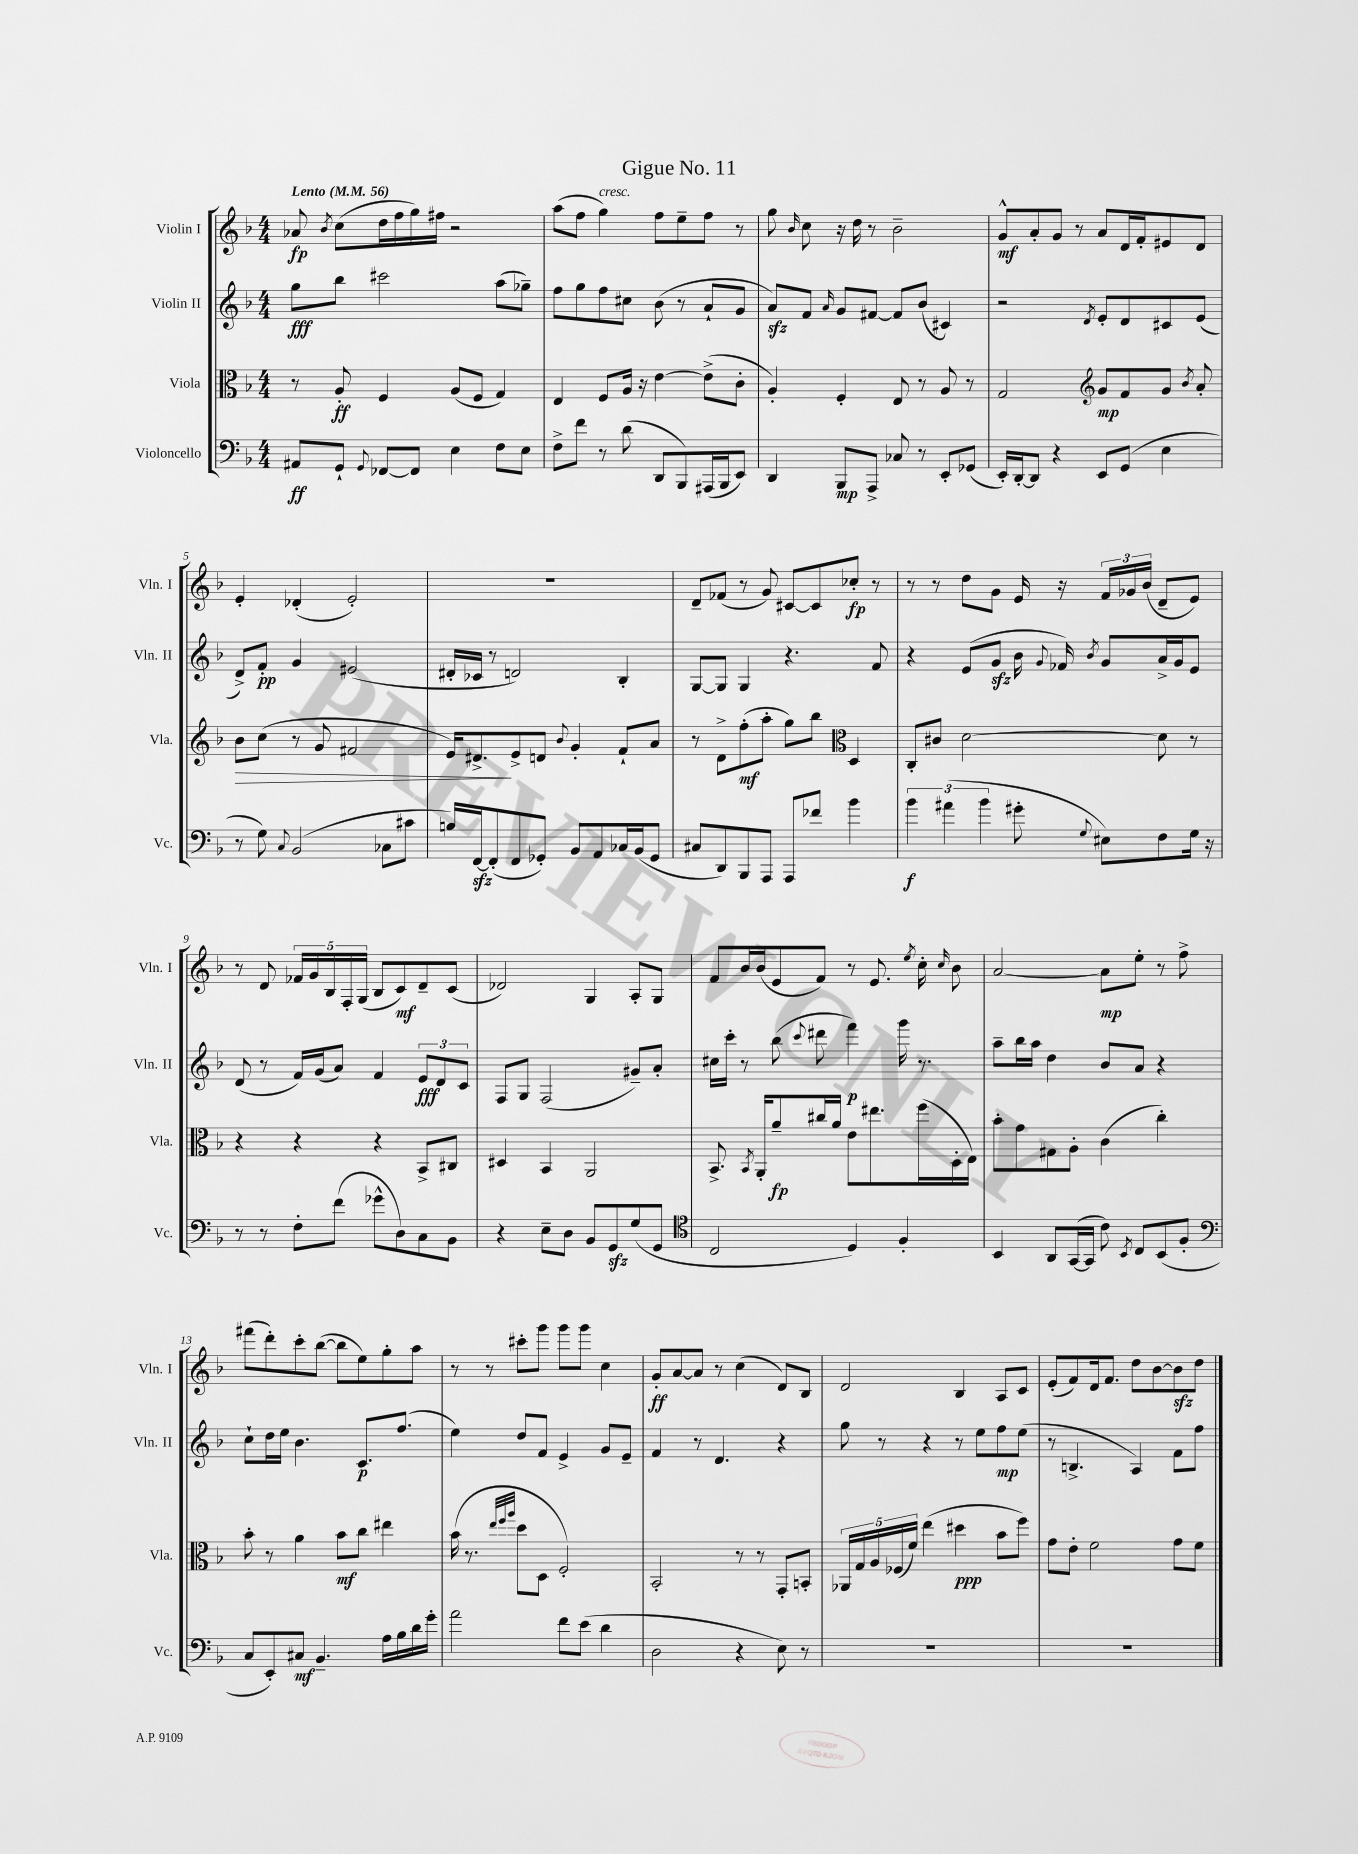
\header { title = "Gigue No. 11" }
<<
\new StaffGroup <<
\new Staff = "s0" \with { instrumentName = "Violin I" shortInstrumentName = "Vln. I" } {
    \clef treble \key f \major \numericTimeSignature \time 4/4 \tempo "Lento" 4 = 56
    \autoBeamOff aes'8\fp \acciaccatura { bes'8 } c''8[( d''16 f''16 g''16) fis''16] r2 |
    a''8[( f''8] g''4^\markup { \italic "cresc." }) f''8[ e''8-- f''8] r8 |
    g''8 \grace { bes'16 } c''8 r16 d''16 r8 bes'2-- |
    g'8[-^\mf a'8-. g'8] r8 a'8[ d'16 f'16-. eis'8 d'8] |
    e'4-. des'4-.( e'2-.) |
    R1 |
    d'8[-- fes'8]( r8 g'8) cis'8[~ cis'8 ces''8]-.\fp r8 |
    r8 r8 d''8[ g'8] e'16 r16 \tuplet 3/2 { f'16[ ges'16 bes'16]( } d'8[-- e'8]) |
    r8 d'8 \tuplet 5/4 { fes'16[ g'16 bes16 f16-. g16]( } bes8[ c'8\mf) d'8-- c'8]( |
    des'2) g4 a8[-. g8] |
    f'8[ bes'16 bes'16( e'8 f'8]) r8 e'8. \acciaccatura { e''8 } c''16-. \grace { c''16 } bes'8 |
    a'2~ a'8[\mp e''8]-. r8 f''8-> |
    fis'''8[( d'''8-.) c'''8-. bes''8]~( bes''8[ e''8) g''8-. a''8] |
    r8 r8 cis'''8[-. g'''8] g'''8[ g'''8] c''4 |
    g'8[-.\ff a'8~ a'8] r8 c''4( d'8[) bes8] |
    d'2 bes4 a8[ c'8] |
    e'8[-.( f'8) d'16 f'8.] d''8[ bes'8~ bes'8\sfz d''8] \bar "|." |
}
\new Staff = "s1" \with { instrumentName = "Violin II" shortInstrumentName = "Vln. II" } {
    \clef treble \key f \major \numericTimeSignature \time 4/4
    \autoBeamOff g''8[\fff bes''8] cis'''2 a''8[( ges''8]--) |
    f''8[ g''8 f''8 cis''8] bes'8( r8 a'8[-! g'8] |
    a'8[\sfz) f'8] \grace { a'16 } g'8[ fis'8]~ fis'8[ bes'8]( cis'4) |
    r2 \acciaccatura { d'8 } e'8[-. d'8 cis'8 e'8]( |
    d'8[->) f'8]-.\pp g'4 eis'2( |
    dis'16[-. ces'16] r8 d'2) bes4-. |
    g8[~ g8] g4 r4. f'8 |
    r4 e'8[( g'8]\sfz bes'16 \appoggiatura { g'8 } fes'16) \acciaccatura { bes'8 } g'8[ a'16-> g'16 e'8] |
    d'8( r8 f'16[) g'16( a'8]) f'4 \tuplet 3/2 { e'8[\fff d'8 c'8] } |
    f8[ g8] f2( gis'8[--) a'8]-. |
    cis''16[ c'''16]-. r8 bes''8( \appoggiatura { c'''8 } dis'''8 f'''4\p) g'''16 r8. |
    a''8[-- bes''16 a''16] d''4 bes'8[ a'8] r4 |
    c''8[-! d''16 e''16] bes'4. c'8.[\p f''8.]( |
    e''4) d''8[ f'8] e'4-> g'8[ e'8]-- |
    f'4 r8 d'4. r4 |
    g''8 r8 r4 r8 e''8[ f''8\mp e''8]( |
    r8 b4.-> a4) f'8[ f''8] \bar "|." |
}
\new Staff = "s2" \with { instrumentName = "Viola" shortInstrumentName = "Vla." } {
    \clef alto \key f \major \numericTimeSignature \time 4/4
    \autoBeamOff r8 a8-.\ff f4 a8[( f8] g4) |
    e4 f8[ a16] r16 e'4~ e'8[->( c'8]-. |
    a4-.) f4-. e8 r8 a8 r8 |
    g2 \clef treble g'8[\mp f'8 g'8] \acciaccatura { bes'8 } a'8-. |
    bes'8[\> c''8]( r8 g'8 fis'2 |
    e'16[) dis'8.->\! e'8-> d'8] \appoggiatura { bes'8 } g'4-. f'8[-! a'8] |
    r8 d'8[-> f''8-.\mf( a''8]-. g''8[) bes''8] \clef alto d4 |
    c8[-. cis'8] d'2~ d'8 r8 |
    r4 r4 r4 bes,8[-> cis8] |
    dis4 bes,4 a,2 |
    bes,8.-> \acciaccatura { bes,8 } a,16[-. a'8--\fp cis''16 a'16] e'8[ eis''8. f''16( d16-. e16]) |
    bes'8[-. g'8 gis8 a8]-. c'4( c''4-.) |
    bes'8-. r8 a'4 bes'8[\mf c''8] eis''4 |
    bes'16( r8. \grace { e''32[ f''32 a''32] } d''8[ d8] f2-.) |
    bes,2-. r8 r8 g,8[-. b,8]-. |
    \tuplet 5/4 { aes,16[ g16 a16 fes16( f'16]) } e''4( dis''4\ppp bes'8[ f''8]) |
    g'8[ e'8]-. f'2 g'8[ f'8] \bar "|." |
}
\new Staff = "s3" \with { instrumentName = "Violoncello" shortInstrumentName = "Vc." } {
    \clef bass \key f \major \numericTimeSignature \time 4/4
    \autoBeamOff ais,8[\ff g,8]-! \appoggiatura { g,8 } fes,8[~ fes,8] e4 f8[ e8] |
    f8[-> f'8] r8 d'8( d,8[ bes,,8) ais,,16( bes,,16 e,8]) |
    d,4 bes,,8[\mp a,,8]-> ces8 r8 e,8[-. ges,8]( |
    e,16[-.) d,16~-. d,8] r4 e,8[ g,8]( e4 |
    r8 g8) \appoggiatura { c8 } bes,2( ces8[ cis'8] |
    b16[) f,16~\sfz f,8-.( f,8 ges,8]-.) bes,8[ a,8 ces16 bes,16( ges,8] |
    cis8[ d,8) bes,,8 a,,8] a,,8[ fes'8] bes'4 |
    \tuplet 3/2 { bes'4\f ais'4( bes'4 } gis'8-. \appoggiatura { g8 } eis8[) f8 g16] r16 |
    r8 r8 f8[-. f'8]( ges'8[-^ d8) c8 bes,8] |
    r4 e8[-- d8] bes,8[ g,8\sfz g8( g,8] |
    \clef tenor c2 d4) f4-. |
    bes,4 a,8[ g,16~( g,16] c'8) \acciaccatura { bes,8 } c8[ bes,8( f8]-. |
    \clef bass c8[ e,8-.) cis8]\mf bes,4.-- a16[ bes16 d'16 g'16]-. |
    a'2 f'8[ e'8]( d'4 |
    d2 r4 e8) r8 |
    R1 |
    R1 \bar "|." |
}
>>
>>
